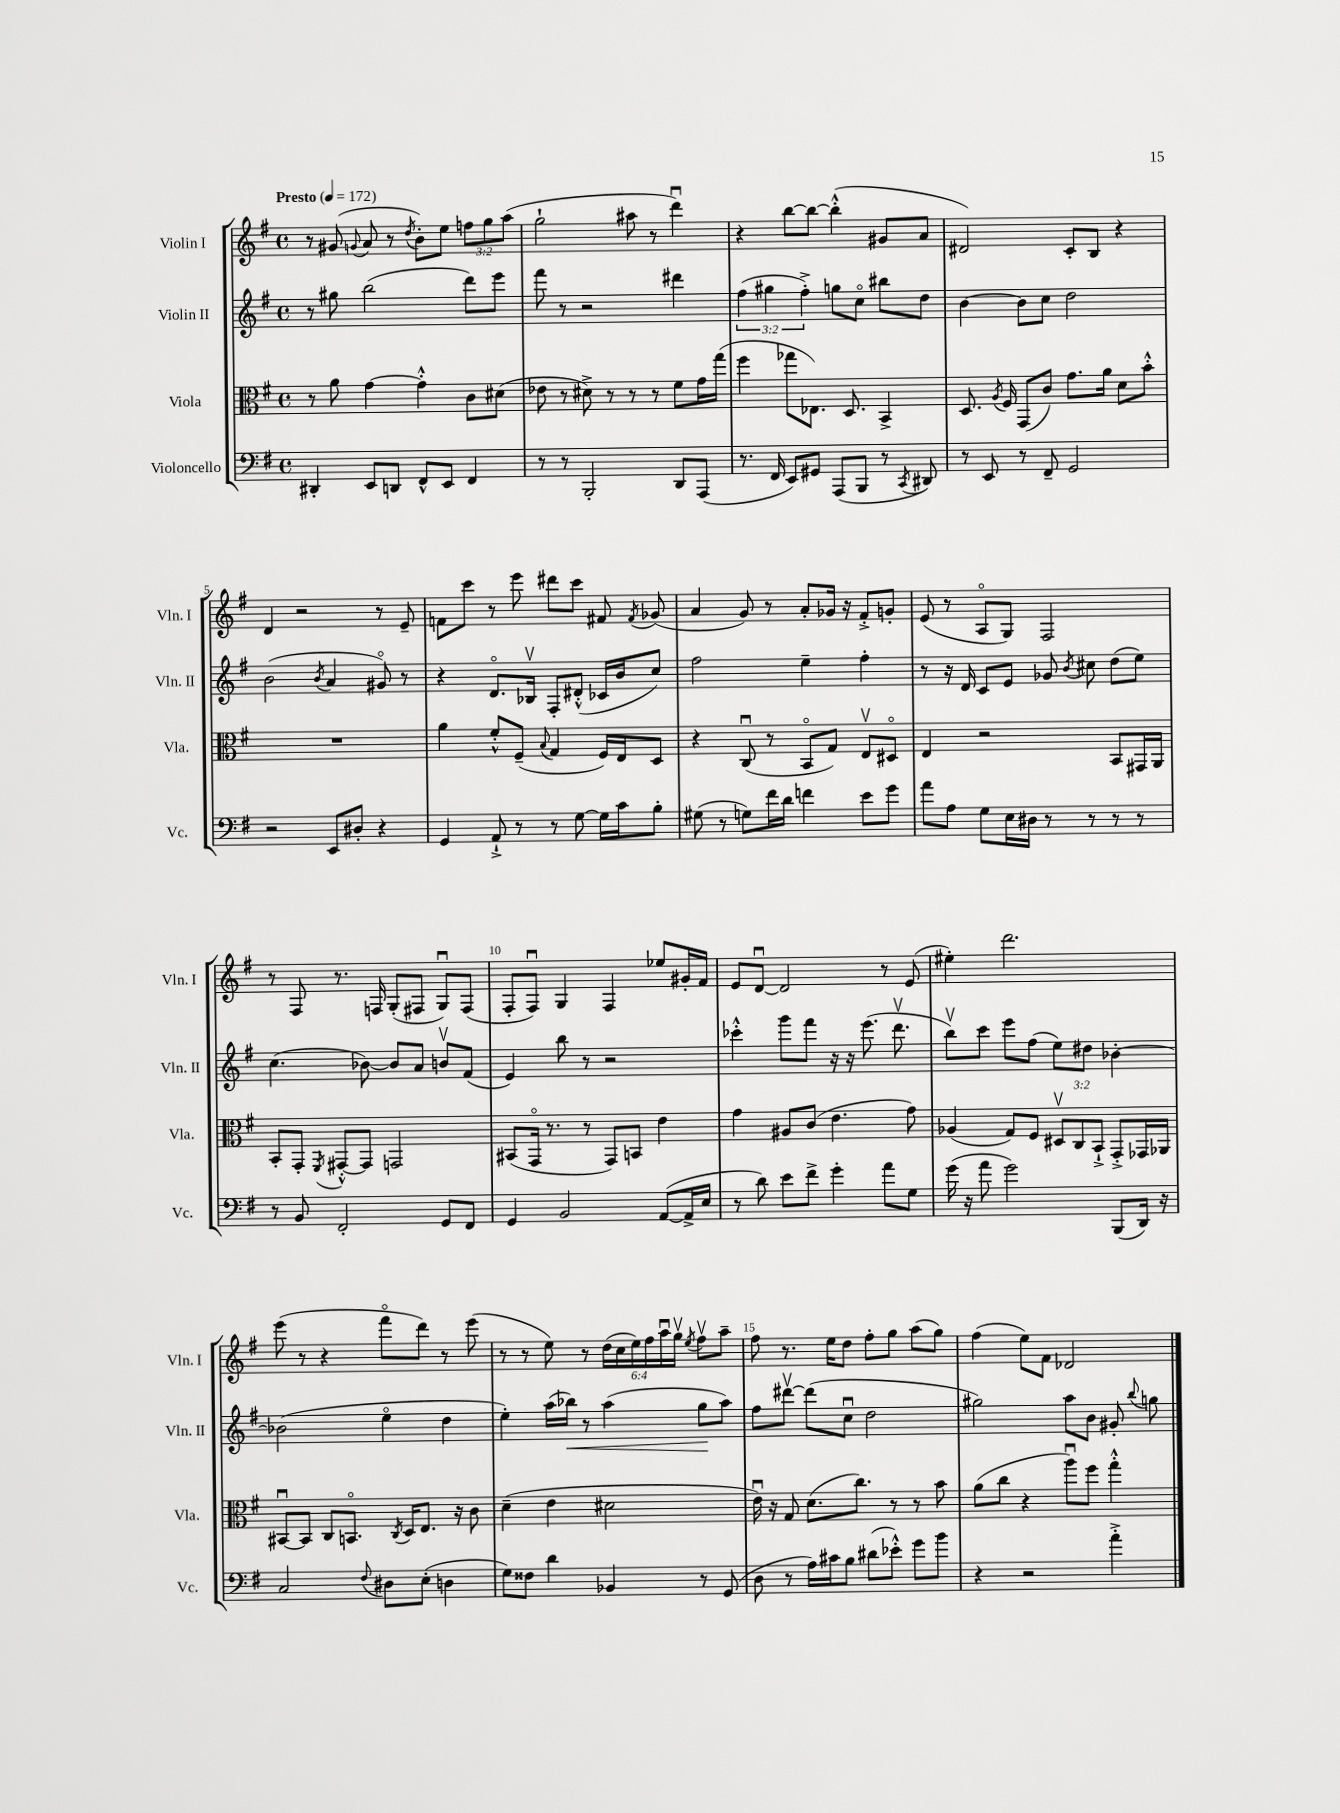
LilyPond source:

<<
\new StaffGroup <<
\new Staff = "s0" \with { instrumentName = "Violin I" shortInstrumentName = "Vln. I" } {
    \clef treble \key g \major \defaultTimeSignature \time 4/4 \override Staff.TupletNumber.text = #tuplet-number::calc-fraction-text \tempo "Presto" 4 = 172
    \autoBeamOff r8 gis'8( \appoggiatura { g'8 } a'8 r8 \acciaccatura { d''8 } b'8[-.) e''8] \tuplet 3/2 { f''8[ g''8 a''8]( } |
    g''2-! ais''8 r8 d'''4\downbow) |
    r4 b''8[~ b''8]~ b''4-.-^( gis'8[ a'8] |
    dis'2) c'8[-. b8] r4 |
    d'4 r2 r8 e'8-- |
    f'8[ c'''8] r8 e'''8 dis'''8[ c'''8] fis'8 \acciaccatura { fis'8 } ges'8( |
    a'4 g'8) r8 a'8[-. ges'16] r16 fis'8[-.-> g'8]-. |
    e'8( r8 a8[\flageolet g8]) fis2 |
    r8 fis8 r8. f16 g8[-.( fis8] g8[\downbow) fis8]( |
    fis8[-. fis8]\downbow) g4 fis4 ees''8[ gis'16-. fis'16] |
    e'8[ d'8]~\downbow d'2 r8 e'8( |
    eis''4-.) d'''2. |
    e'''8( r8 r4 fis'''8[\flageolet d'''8]) r8 e'''8( |
    r8 r8 e''8) r8 \tuplet 6/4 { d''16[( c''16 e''16) fis''16 a''16\downbow g''16]\upbow } \acciaccatura { e''8 } fis''8[\upbow a''8]-- |
    fis''8 r8. e''16[ d''8] fis''8[-. g''8] a''8[( g''8]) |
    fis''4( e''8[) fis'8] des'2 \bar "|." |
}
\new Staff = "s1" \with { instrumentName = "Violin II" shortInstrumentName = "Vln. II" } {
    \clef treble \key g \major \defaultTimeSignature \time 4/4 \override Staff.TupletNumber.text = #tuplet-number::calc-fraction-text
    \autoBeamOff r8 gis''8 b''2( d'''8[) e'''8] |
    fis'''8 r8 r2 dis'''4 |
    \tuplet 3/2 { fis''4( gis''4 fis''4-.->) } g''8[ c''8]\flageolet bis''8[ d''8] |
    b'4~ b'8[ c''8] d''2 |
    b'2( \acciaccatura { b'8 } a'4 gis'8\flageolet) r8 |
    r4 d'8.[\flageolet bes16]\upbow fis8[-. dis'8]-.-^( ces'16[ b'16 c''8]) |
    fis''2 e''4-- fis''4-. |
    r8 r16 d'16 c'8[ e'8] ges'8 \acciaccatura { b'8 } cis''8 d''8[( e''8]) |
    c''4.( bes'8~) bes'8[ a'8] b'8[\upbow fis'8]( |
    e'4) b''8 r8 r2 |
    ces'''4-.-^ g'''8[ fis'''8] r16 r16 e'''8.( d'''8.\upbow |
    b''8[\upbow) c'''8] e'''8[ fis''8]( e''8[) dis''8] bes'4~-. |
    bes'2( e''4\flageolet d''4 |
    e''4-.) a''16[( bes''16]\<) r8 a''4( g''8[\! a''8]) |
    fis''8[ dis'''8]~\upbow dis'''8[( c''8]\downbow d''2 |
    gis''2) a''8[ b'8] gis'8-. \appoggiatura { b''8 } g''8 \bar "|." |
}
\new Staff = "s2" \with { instrumentName = "Viola" shortInstrumentName = "Vla." } {
    \clef alto \key g \major \defaultTimeSignature \time 4/4 \override Staff.TupletNumber.text = #tuplet-number::calc-fraction-text
    \autoBeamOff r8 a'8 g'4~ g'4-.-^ c'8[ dis'8]( |
    ees'8 r8 dis'8->) r8 r8 r8 fis'8[ g'16 g''16]( |
    fis''4 ges''8[ ees8.]) d8. b,4-> |
    d8. \acciaccatura { a8 } fis16 g,8[( c'8]) g'8.[ a'16] d'8[ b'8]-.-^ |
    R1 |
    a'4 fis'8[-.-^ fis8]--( \appoggiatura { b8 } g4 fis16[) e16 d8] |
    r4 c8\downbow( r8 b,8[\flageolet g8]) e8[\upbow dis8]\flageolet |
    e4 r2 b,8[ gis,16 a,16] |
    b,8[-. g,8]-. \acciaccatura { fis,8 } gis,8[~-.-^ gis,8] g,2 |
    bis,8[( g,16]\flageolet r8. r8 g,8[) b,8] e'4 |
    g'4 ais8[ c'8]( e'4. g'8) |
    aes4( g8[) fis8] \tuplet 3/2 { dis8[\upbow c8 b,8]-!-> } g,8[-.-> ges,16 aes,16] |
    bis,8[~\downbow bis,8] c8[ b,8.]\flageolet \acciaccatura { c8 } d16[ e8.] r16 c'8 |
    d'4--( e'4 dis'2 |
    e'16\downbow) r16 g8 d'8.[( c''8.]) r8 r8 b'8 |
    a'8[( c''8] r4 a''8[\downbow) fis''8] g''4-.-^ \bar "|." |
}
\new Staff = "s3" \with { instrumentName = "Violoncello" shortInstrumentName = "Vc." } {
    \clef bass \key g \major \defaultTimeSignature \time 4/4
    \autoBeamOff dis,4-. e,8[ d,8] fis,8[-^ e,8] fis,4 |
    r8 r8 b,,2-. d,8[ a,,8]( |
    r8. fis,16 e,8[) gis,8] a,,8[( b,,8] r8 \acciaccatura { c,8 } dis,8) |
    r8 e,8 r8 fis,8-- g,2 |
    r2 e,8[ dis8]-. r4 |
    g,4 a,8-!-> r8 r8 g8~ g16[ c'16 b8]-. |
    gis8( r8 g8[) fis'16 d'16] f'4 e'8[ g'8] |
    a'8[ a8] g8[ e16 dis16] r8 r8 r8 r8 |
    r8 b,8 fis,2-. g,8[ fis,8] |
    g,4 b,2 a,8[~( a,16-> e16] |
    r8 d'8) e'8[ fis'8]-> g'4-. a'8[ g8] |
    g'16( r16 a'8 g'2) b,,8[( d,16]) r16 |
    c2 \appoggiatura { fis8 } dis8[ e8]-.( d4 |
    g8[) fisis8] d'4 bes,4 r8 g,8( |
    d8 r8 a16[) cis'16 b8] dis'8[( ees'8]-.-^) g'8[ b'8] |
    r4 r2 a'4-.-> \bar "|." |
}
>>
>>
\layout { \context { \Score \override BarNumber.break-visibility = ##(#f #t #t) barNumberVisibility = #(every-nth-bar-number-visible 5) } }
